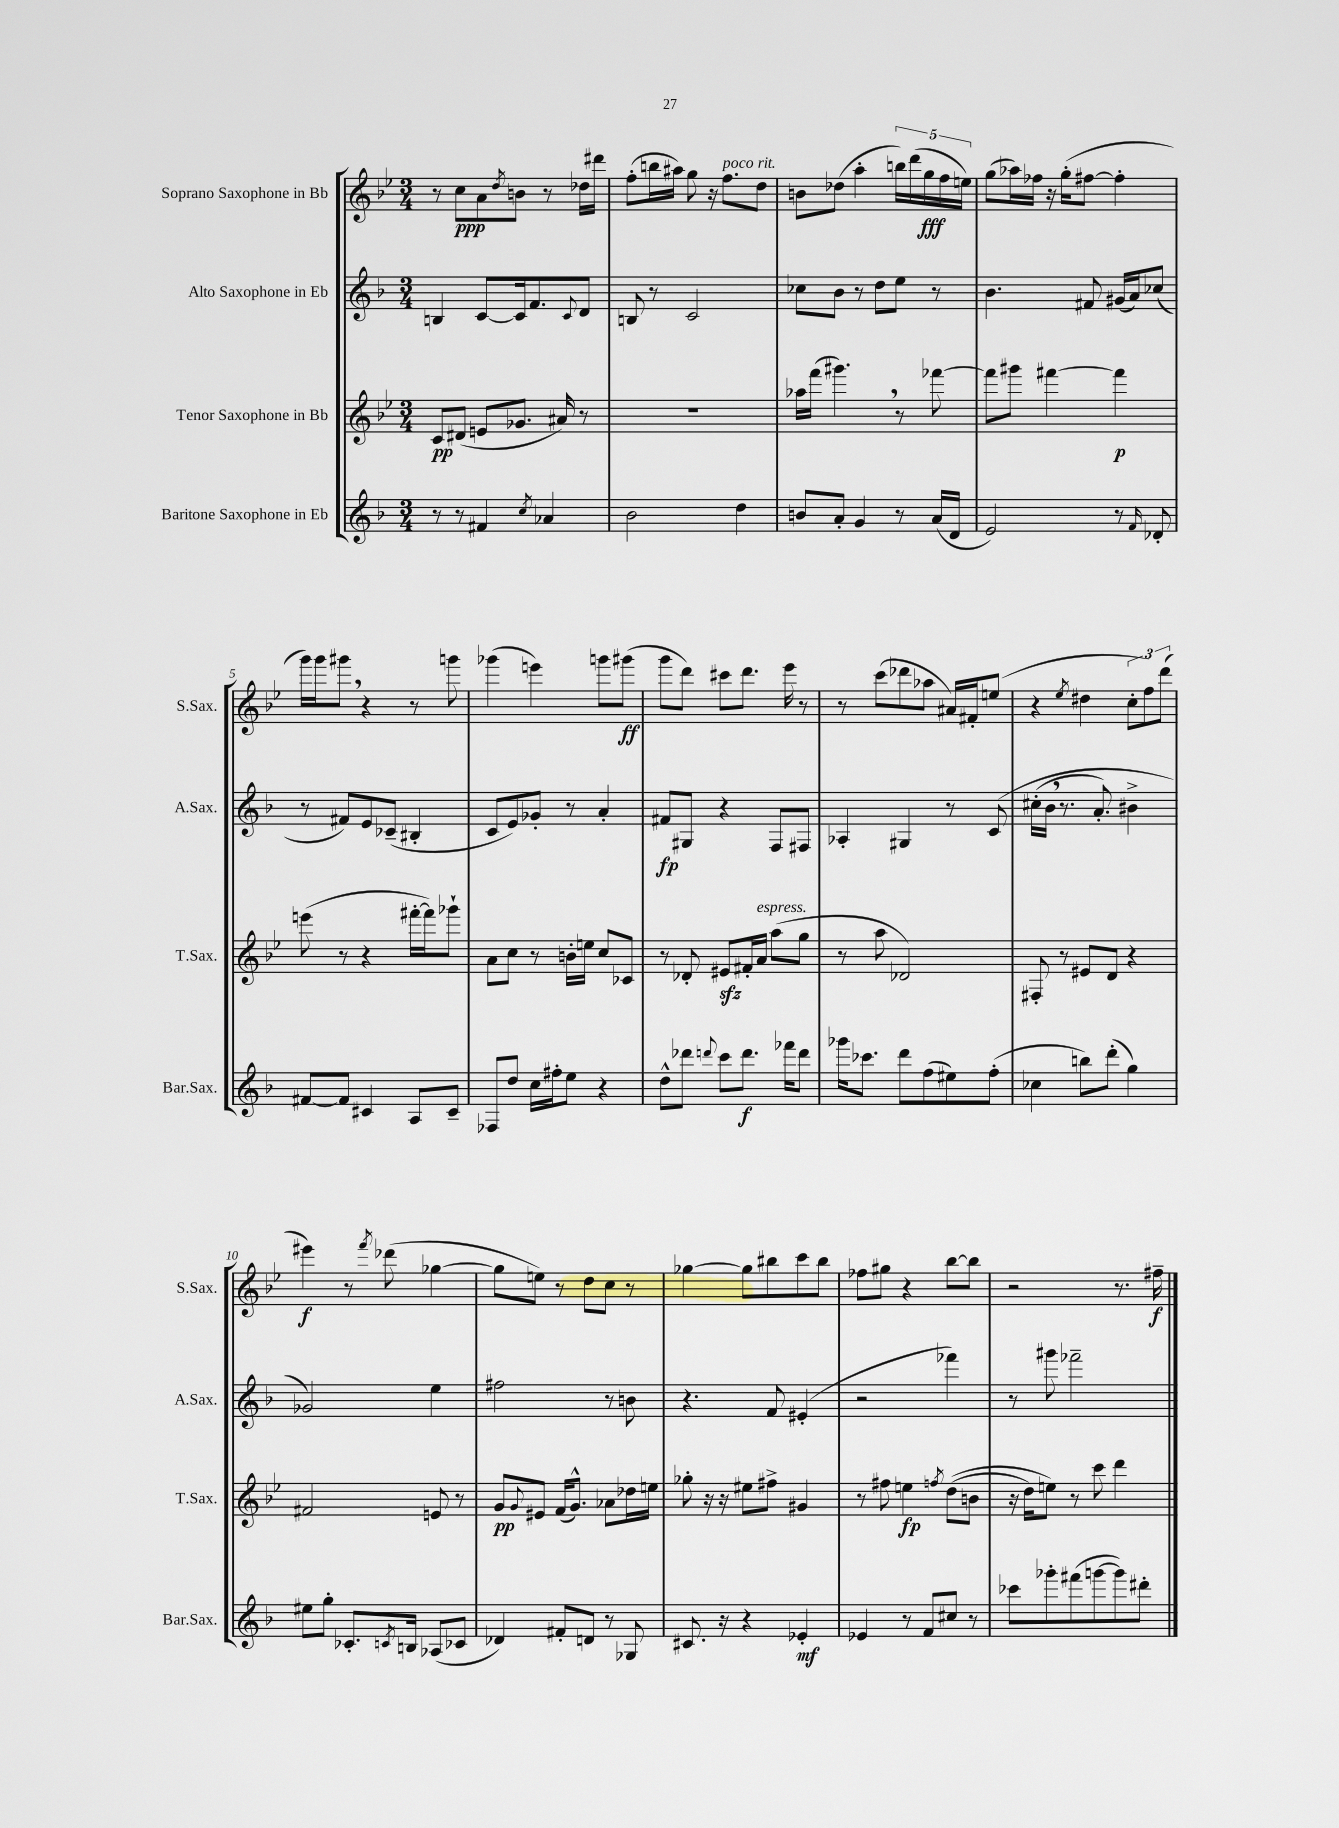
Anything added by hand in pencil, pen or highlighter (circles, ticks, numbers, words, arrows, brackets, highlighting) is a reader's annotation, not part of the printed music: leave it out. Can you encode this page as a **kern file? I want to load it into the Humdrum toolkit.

**kern	**dynam	**kern	**dynam	**kern	**dynam	**kern	**dynam
*part4	*part4	*part3	*part3	*part2	*part2	*part1	*part1
*staff4	*staff4	*staff3	*staff3	*staff2	*staff2	*staff1	*staff1
*I"Baritone Saxophone in Eb	*	*I"Tenor Saxophone in Bb	*	*I"Alto Saxophone in Eb	*	*I"Soprano Saxophone in Bb	*
*I'Bar.Sax.	*	*I'T.Sax.	*	*I'A.Sax.	*	*I'S.Sax.	*
*clefG2	*	*clefG2	*	*clefG2	*	*clefG2	*
*k[b-]	*	*k[b-e-]	*	*k[b-]	*	*k[b-e-]	*
*M3/4	*	*M3/4	*	*M3/4	*	*M3/4	*
=1	=1	=1	=1	=1	=1	=1	=1
8r	.	8c/L	pp	4Bn/	.	8r	.
8r	.	(8d#X/J	.	.	.	8cc\L	ppp
4f#X/	.	8en/L	.	[8c/L	.	8a\	.
.	.	.	.	.	.	8qdd/	.
.	.	8.g-X/J	.	16c/k]	.	8bn\J	.
.	.	.	.	8.f/	.	.	.
8qcc/	.	.	.	.	.	.	.
4a-X/	.	.	.	.	.	8r	.
.	.	16a#X/)	.	.	.	.	.
.	.	.	.	8qqc/	.	.	.
.	.	8r	.	8d/J	.	16dd-X\LL	.
.	.	.	.	.	.	16ddd#X\JJ	.
=2	=2	=2	=2	=2	=2	=2	=2
2b-\	.	2.r	.	8Bn/	.	(8ff'\L	.
.	.	.	.	8r	.	16bbn\L	.
.	.	.	.	.	.	16aa#X\JJ)	.
.	.	.	.	2c/	.	8gg\	.
.	.	.	.	.	.	16r	.
!	!	!	!	!	!	!LO:TX:a:i:t=poco rit.	!
.	.	.	.	.	.	8.ff\L	.
4dd\	.	.	.	.	.	.	.
.	.	.	.	.	.	8dd\J	.
=3	=3	=3	=3	=3	=3	=3	=3
8bn/L	.	16aa-X\LL	.	8cc-X\L	.	8bn\L	.
.	.	(16fff\JJ	.	.	.	.	.
8a'/J	.	4.ggg#X,\)	.	8b-\J	.	(8dd-X\J	.
4g/	.	.	.	8r	.	4aa'\	.
.	.	.	.	8dd\L	.	.	.
8r	.	8r	.	8ee\J	.	20bbn\LL)	.
.	.	.	.	.	.	(20ddd\	.
.	.	.	.	.	.	20gg\	fff
(16a/LL	.	[8fff-X\	.	8r	.	.	.
.	.	.	.	.	.	20ff\	.
16d/JJ	.	.	.	.	.	.	.
.	.	.	.	.	.	20een\JJ)	.
=4	=4	=4	=4	=4	=4	=4	=4
2e/)	.	8fff-\L]	.	4.b-\	.	(8gg\L	.
.	.	8ggg#X\J	.	.	.	16aa-X\L)	.
.	.	.	.	.	.	16ff-X\JJ	.
.	.	[4fff#X\	.	.	.	16r	.
.	.	.	.	.	.	(16gg'\KL	.
.	.	.	.	8f#X/	.	[8ff#X\J	.
8r	.	4fff#\]	p	(16g#X/LL	.	4ff#'\]	.
.	.	.	.	16a/J)	.	.	.
16qqf/	.	.	.	.	.	.	.
8d-X'/	.	.	.	(8cc-X/J	.	.	.
!!LO:LB:g=z
=5	=5	=5	=5	=5	=5	=5	=5
[8f#X/L	.	(8eeen\	.	8r	.	16ggg\LL)	.
.	.	.	.	.	.	16ggg\J	.
8f#/J]	.	8r	.	8f#X/L)	.	8ggg#X,\J	.
4c#X/	.	4r	.	8e/	.	4r	.
.	.	.	.	(8c-X~/J	.	.	.
8A/L	.	[16fff#X'\LL	.	4B#X'/	.	8r	.
.	.	16fff#\J])	.	.	.	.	.
8c#~/J	.	8ggg-X`\J	.	.	.	8gggn\	.
=6	=6	=6	=6	=6	=6	=6	=6
8F-X/L	.	8a\L	.	8c/L	.	(4ggg-X\	.
8dd/J	.	8cc\J	.	8e/)	.	.	.
16cc\LL	.	8r	.	8g-X'/J	.	4eeen\)	.
16ff#X'\J	.	.	.	.	.	.	.
8ee\J	.	16bn'\LL	.	8r	.	.	.
.	.	16een\JJ	.	.	.	.	.
4r	.	8cc/L	.	4a'/	.	8gggn\L	.
.	.	8c-X/J	.	.	.	(8ggg#X\J	ff
=7	=7	=7	=7	=7	=7	=7	=7
8dd^^\L	.	8r	.	8f#X/L	fp	8ggg\L	.
8ddd-X\J	.	8d-X'/	.	8G#X/J	.	8ddd\J)	.
8qqdddn/	.	.	.	.	.	.	.
8ccc\L	.	8e#Xzz/L	.	4r	.	8ccc#X\L	.
8.ddd\J	f	16f#X'/L	.	.	.	8.ddd\J	.
!	!	!LO:TX:a:i:t=espress.	!	!	!	!	!
.	.	16a/JJ	.	.	.	.	.
.	.	(8aa\L	.	8F/L	.	.	.
16fff-X\KL	.	.	.	.	.	16eee-\	.
8ddd\J	.	8gg\J	.	8F#X/J	.	8r	.
=8	=8	=8	=8	=8	=8	=8	=8
16ggg-X\KL	.	8r	.	4A-X'/	.	8r	.
8.ccc-X\J	.	.	.	.	.	.	.
.	.	8aa\	.	.	.	(8ccc\L	.
8ddd\L	.	2d-X/)	.	4G#X/	.	8ddd-X\	.
(8ff\	.	.	.	.	.	8aa-X\J	.
8ee#X\)	.	.	.	8r	.	16a#X/LL)	.
.	.	.	.	.	.	16f#X'/J	.
(8ff'\J	.	.	.	(8c/	.	(8een/J	.
=9	=9	=9	=9	=9	=9	=9	=9
4cc-X\	.	8F#X'/	.	(16cc#X'\LL	.	4r	.
.	.	.	.	16b-,\JJ	.	.	.
.	.	8r	.	8.r	.	.	.
.	.	.	.	.	.	8qee-/	.
8bbn\L)	.	8e#X/L	.	.	.	4dd#X\	.
.	.	.	.	8.a'/)	.	.	.
(8ddd'\J	.	8d/J	.	.	.	.	.
4gg\)	.	4r	.	4b#X^\	.	12cc'\L	.
.	.	.	.	.	.	12ff\)	.
.	.	.	.	.	.	(12ddd\J	.
!!LO:LB:g=z
=10	=10	=10	=10	=10	=10	=10	=10
8ee#X\L	.	2f#X/	.	2g-X/)	.	4eee#X\)	f
8gg'\J	.	.	.	.	.	.	.
8.c-X'/L	.	.	.	.	.	8r	.
.	.	.	.	.	.	8qfff/	.
.	.	.	.	.	.	(8ddd-X\	.
8qcn/	.	.	.	.	.	.	.
16Bn/Jk	.	.	.	.	.	.	.
(8A-X/L	.	8en/	.	4ee\	.	[4gg-X\	.
8c-X/J	.	8r	.	.	.	.	.
=11	=11	=11	=11	=11	=11	=11	=11
4d-X/)	.	8g/L	pp	2ff#X\	.	8gg-\L]	.
.	.	8qqg/	.	.	.	.	.
.	.	8e#X/J	.	.	.	8een\J)	.
8f#X'/L	.	(16f/KL	.	.	.	8r	.
.	.	8.g^^/J)	.	.	.	.	.
8dn/J	.	.	.	.	.	8dd\L	.
8r	.	8a-X\L	.	8r	.	8cc\J	.
8G-X/	.	16dd-X\L	.	8bn\	.	8r	.
.	.	16een\JJ	.	.	.	.	.
=12	=12	=12	=12	=12	=12	=12	=12
8.c#X/	.	8gg-X'\	.	4.r	.	[4gg-X\	.
.	.	16r	.	.	.	.	.
16r	.	16r	.	.	.	.	.
4r	.	8ee#X\L	.	.	.	8gg-\L]	.
.	.	8ff#X^\J	.	8f/	.	8bb#X\	.
4e-X'/	mf	4g#X/	.	(4e#X'/	.	8ccc\	.
.	.	.	.	.	.	8bb#\J	.
=13	=13	=13	=13	=13	=13	=13	=13
4e-X/	.	8r	.	2r	.	8ff-X\L	.
.	.	8ff#X\	.	.	.	8gg#X\J	.
8r	.	4een\	fp	.	.	4r	.
8f/L	.	.	.	.	.	.	.
.	.	8qffn/	.	.	.	.	.
8cc#X/J	.	((8dd\L	.	4fff-X\)	.	[8bb-\L	.
8r	.	8bn\J	.	.	.	8bb-\J]	.
=14	=14	=14	=14	=14	=14	=14	=14
8ccc-X\L	.	16r	.	8r	.	2r	.
.	.	16dd\KL)	.	.	.	.	.
8ggg-X'\	.	8een\J)	.	8ggg#X\	.	.	.
(8fff#X\	.	8r	.	2fff-X~\	.	.	.
[8gggn\	.	8ccc\	.	.	.	.	.
8ggg\])	.	4ddd\	.	.	.	8.r	.
8ddd#X'\J	.	.	.	.	.	.	.
.	.	.	.	.	.	16ff#X~\	f
==	==	==	==	==	==	==	==
*-	*-	*-	*-	*-	*-	*-	*-
